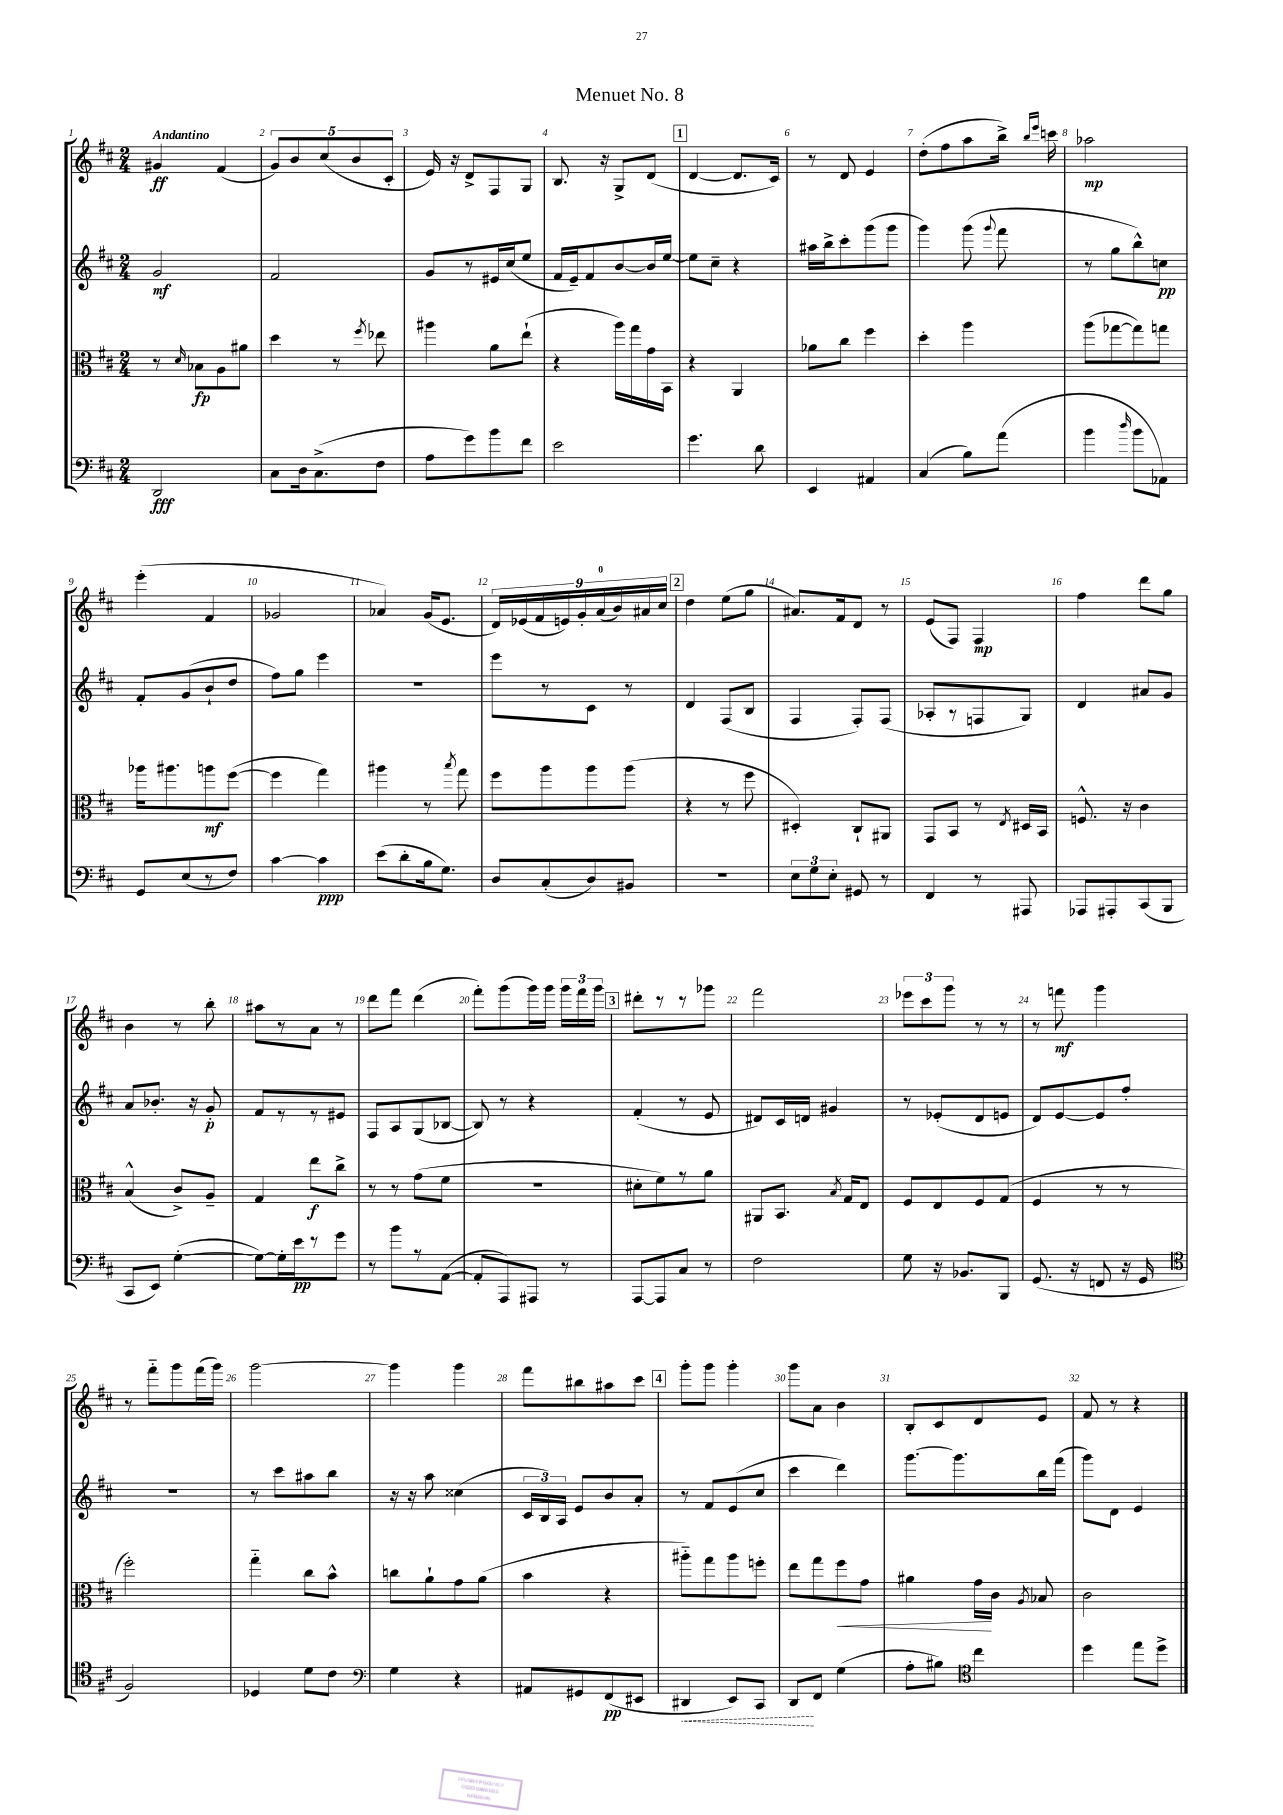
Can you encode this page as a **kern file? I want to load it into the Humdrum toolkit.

**kern	**kern	**kern	**kern
*staff4	*staff3	*staff2	*staff1
*clefF4	*clefC3	*clefG2	*clefG2
*k[f#c#]	*k[f#c#]	*k[f#c#]	*k[f#c#]
*M2/4	*M2/4	*M2/4	*M2/4
2DD/	8r	2g/	4g#/
.	16qqd/	.	.
.	8B-\L	.	.
.	8A\	.	(4f#/
.	8a#\J	.	.
=	=	=	=
8C#\L	4dd\	2f#/	10g/L)
.	.	.	10b/
16D\k	.	.	.
(8.C#^\	.	.	.
.	.	.	(10cc#/
.	8r	.	.
.	.	.	10b/
.	8qff#/	.	.
8F#\J	8ee-\	.	.
.	.	.	10c#'/J
=	=	=	=
8A\L	4aa#\	8g/L	16e/)
.	.	.	16r
8g\)	.	8r	8d^/L
8b\	8a\L	16e#/L	8F#/
.	.	(16cc#/J	.
8f#\J	(8ee`\J	8ee/J	8G/J
=	=	=	=
2e\	4r	16f#/LL	8.B/
.	.	16e~/J)	.
.	.	8f#/	.
.	.	.	16r
.	16aa\LL)	[8b/	8G^/L
.	16gg\	.	.
.	16g\	16b/]L	(8d/J
.	16BB\JJ	[16ee/JJ	.
=	=	=	=
4.g\	4r	8ee\]L	[4d/
.	.	8cc#~\J	.
.	4AA/	4r	8.d/]L
8d\	.	.	.
.	.	.	16c#/Jk)
=	=	=	=
4EE/	8a-\L	16aa#\LL	8r
.	.	16bb^\J	.
.	8cc#\J	8ccc#'\	8d/
4AA#/	4ff#\	(8ggg\	4e/
.	.	8ggg\J	.
=	=	=	=
(4C#/	4dd'\	4ggg\)	(8dd'\L
.	.	.	8ff#\
8B\L)	4aa\	(8ggg\	8aa\
.	.	8qqggg/	.
(8a\J	.	8fff#\	16bb^\Jk)
.	.	.	16qqbb/LL
.	.	.	16qqeee/JJ
.	.	.	16ccc\
=	=	=	=
4b\	(8aa\L	8r	2aa-\
.	[8gg-\	8gg\L	.
16qqdd/	.	.	.
8b\L	8gg-\])	8bb^^\)	.
8AA-\J)	8gg\J	8cc\J	.
=	=	=	=
8GG/L	16aa-\LK	8f#'/L	(4eee'\
.	8.aa#\	.	.
(8E/	.	(8g/	.
8r	8aa\	8b`/	4f#/
8F#/J)	([8ff#\J	8dd/J	.
=	=	=	=
[4c#\	4ff#\]	8ff#\L)	2g-/
.	.	8gg\J	.
4c#\]	4gg\)	4eee\	.
=	=	=	=
(8e\L	4aa#\	2r	4a-/)
8d'\	.	.	.
16B\k	8r	.	(16g/LK
8.G\J)	.	.	8.e/J
.	8qbb/	.	.
.	8gg\	.	.
=	=	=	=
8D/L	8ff#\L	8eee\L	18d/LL)
.	.	.	(18e-/
.	.	.	18f#/
(8C#'/	8aa\	8r	.
.	.	.	18e/)
.	.	.	18g'/
8D/)	8aa\	8c#\J	.
.	.	.	(18a/
.	.	.	18b/)
8BB#/J	(8aa\J	8r	.
.	.	.	18a#/
.	.	.	18cc#/JJ
=	=	=	=
2r	4r	4d/	4dd\
.	8r	(8F#/L	(8ee\L
.	8ff#\	8B/J	8gg\J
=	=	=	=
12E\L	4D#'/)	4F#/	8.a#/L)
12G\	.	.	.
12E'\J	.	.	.
.	.	.	16f#/k
8GG#/	8C#`/L	8F#'/L)	8d/J
8r	8AA#/J	(8F#/J	8r
=	=	=	=
4FF#/	8GG/L	8A-'/L	(8e/L
.	8BB/J	8r	8F#/J)
8r	8r	8F/	4F#/
.	8qE/	.	.
8AAA#/	16D#/LL	8G/J)	.
.	16BB/JJ	.	.
=	=	=	=
8AAA-/L	8.F^^/	4d/	4ff#\
8AAA#'/	.	.	.
.	16r	.	.
(8CC#/	4c#\	8a#/L	8ddd\L
8BBB/J	.	8g/J	8gg\J
=	=	=	=
8CC#/L	(4B^^/	8a/L	4b\
8EE/J)	.	8.b-'/J	.
([4G'\	8c#^/L)	.	8r
.	.	16r	.
.	8A~/J	8g'/	8bb'\
=	=	=	=
8G\_L)	4G/	8f#/L	8aa#\L
16G'\]L	.	8r	8r
16e\J	.	.	.
8r	8ee\L	8r	8a\J
8g\J	8cc#^\J	8e#/J	8r
=	=	=	=
8r	8r	8F#/L	8ddd\L
8b\L	8r	8A/	8fff#\J
8r	(8g\L	(8G/	(4ddd\
([8AA\J	8f#\J	[8B-/J	.
=	=	=	=
8AA'/]L	2r	8B-/])	8fff#'\L)
8AAA/)	.	8r	(8ggg\
8AAA#/J	.	4r	16ggg\L)
.	.	.	16ggg\JJ
8r	.	.	24ggg\LL
.	.	.	24fff#\
.	.	.	24ggg\JJ
=	=	=	=
[8AAA/L	8d#'\L	(4f#'/	8ddd#'\L
8AAA/]	8f#\)	.	8r
8C#/J	8r	8r	8r
8r	8a\J	8e/	8ggg-\J
=	=	=	=
2F#\	8AA#/L	8d#/L)	2fff#\
.	8.BB/J	16c#/L	.
.	.	16d/JJ	.
.	.	4g#/	.
.	8qB/	.	.
.	16G/LK	.	.
.	8E/J	.	.
=	=	=	=
8G\	8F#/L	8r	12eee-\L
.	.	.	12ccc#\
16r	8E/	(8e-'/L	.
.	.	.	12ggg\J
8.BB-/L	.	.	.
.	8F#/	8d/	8r
8BBB/J	(8G/J	8e/J	8r
=	=	=	=
(8.GG/	4F#/	8d/L)	8r
.	.	[8e/	8fff\
16r	.	.	.
8FF/	8r	8e/]	4ggg\
16r	8r	8ff#'/J	.
16GG/	.	.	.
=	=	=	=
*clefC4	*	*	*
2F#/)	2ff#'\)	2r	8r
.	.	.	8fff#'~\L
.	.	.	8ggg\
.	.	.	(16fff#\L
.	.	.	16ggg\JJ)
=	=	=	=
4D-/	4gg'~\	8r	[2ggg\
.	.	8ccc#\L	.
8d\L	8cc#\L	8aa#\	.
8c#\J	8b^^\J	8bb\J	.
=	=	=	=
*clefF4	*	*	*
4G\	8cc\L	16r	4ggg\]
.	.	16r	.
.	8a`\	8aa\	.
4r	8g\	(4cc##\	4ggg\
.	(8a\J	.	.
=	=	=	=
8AA#/L	4b\	24c#/LL	8fff#\L
.	.	24B/)	.
.	.	24A/JJ	.
8GG#/	.	8e/L	8bb#\
(8FF#/	4r	8b/	8aa#\
8EE#/J	.	8a'/J	8ccc#\J
=	=	=	=
4DD#/	8aa#'~\L)	8r	8ggg'\L
.	8gg\	8f#/L	8ggg\J
8EE/L)	8aa#\	(8e/	4ggg'\
8CC#/J	8ff'\J	8cc#/J	.
=	=	=	=
8DD/L	8ee\L	4ccc#\	8ggg\L
8FF#/J	8gg\	.	8a\J
(4G\	8ff#\	4ddd\)	4b\
.	8g\J	.	.
=	=	=	=
8A'\L	4a#\	[8.ggg\L	8B'/L
8B#\J)	.	.	8c#/
.	.	8.ggg\]	.
*clefC4	*	*	*
4cc#\	16g\LL	.	8d/
.	16c#\JJ	.	.
.	8qA/	.	.
.	8B-/	16bb\L	8e/J
.	.	(16fff#\JJ	.
=	=	=	=
4dd\	2c#\	8ggg\L)	8f#/
.	.	8d\J	8r
8ee\L	.	4e/	4r
8dd^\J	.	.	.
==	==	==	==
*-	*-	*-	*-
